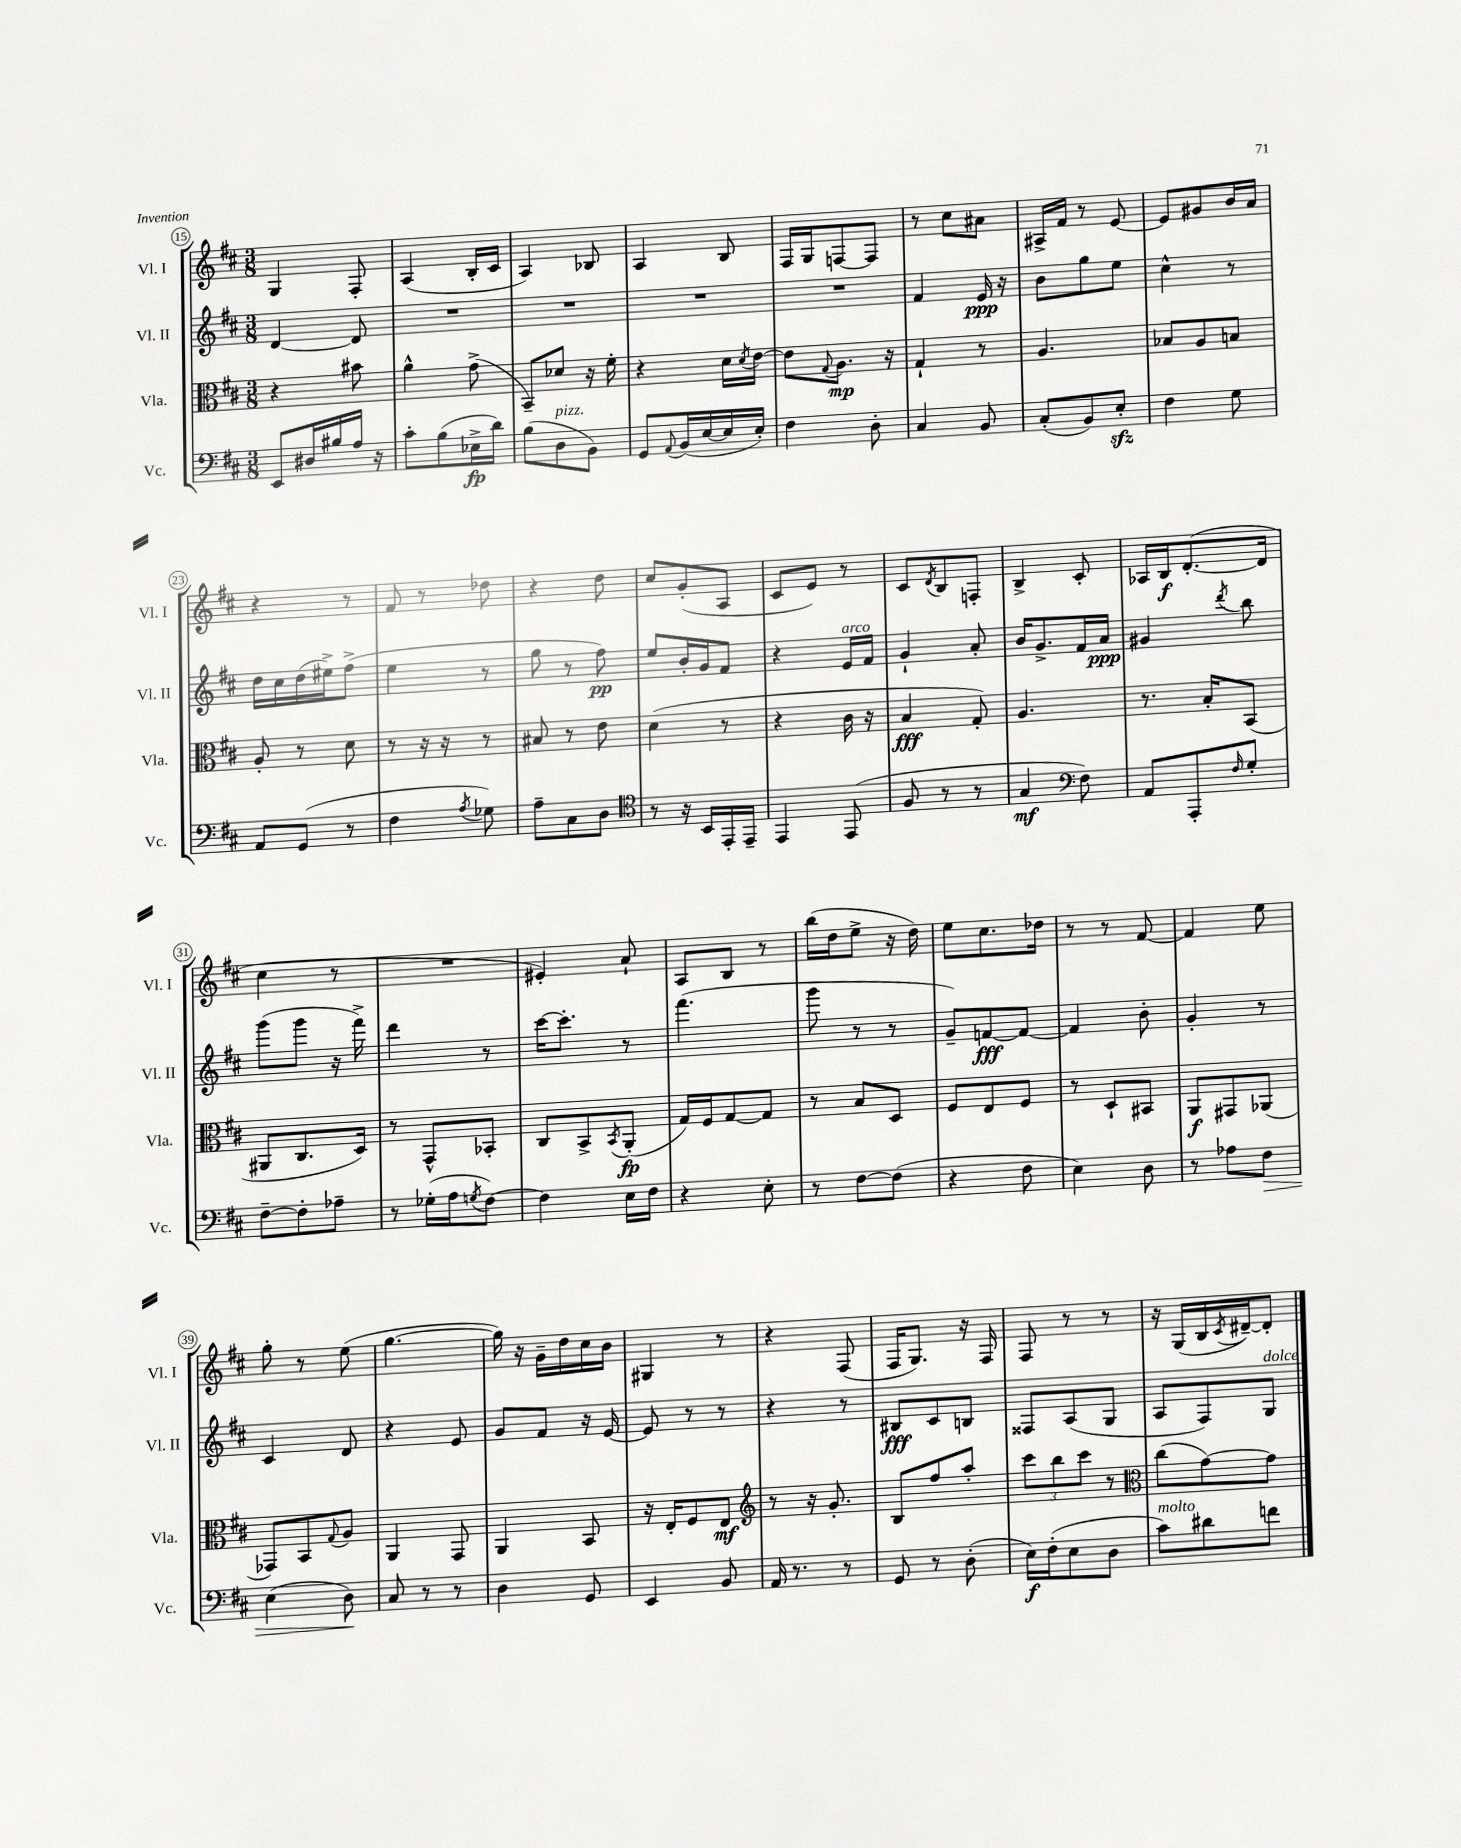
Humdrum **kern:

**kern	**dynam	**kern	**dynam	**kern	**dynam	**kern	**dynam
*part4	*part4	*part3	*part3	*part2	*part2	*part1	*part1
*staff4	*staff4	*staff3	*staff3	*staff2	*staff2	*staff1	*staff1
*I"Vc.	*	*I"Vla.	*	*I"Vl. II	*	*I"Vl. I	*
*I'Vc.	*	*I'Vla.	*	*I'Vl. II	*	*I'Vl. I	*
*clefF4	*	*clefC3	*	*clefG2	*	*clefG2	*
*k[f#c#]	*	*k[f#c#]	*	*k[f#c#]	*	*k[f#c#]	*
*M3/8	*	*M3/8	*	*M3/8	*	*M3/8	*
=15	=15	=15	=15	=15	=15	=15	=15
8EE/L	.	4r	.	[4d/	.	4G/	.
16D#X/L	.	.	.	.	.	.	.
16B#X/	.	.	.	.	.	.	.
16A/JJ	.	8b#X\	.	8d/]	.	8F#'/	.
16r	.	.	.	.	.	.	.
=16	=16	=16	=16	=16	=16	=16	=16
8c#'\L	.	4a^^\	.	4.r	.	(4A/	.
(8B\	.	.	.	.	.	.	.
16E-X^\L	fp	(8g^\	.	.	.	16B'/LL	.
16d\JJ)	.	.	.	.	.	16c#/JJ	.
=17	=17	=17	=17	=17	=17	=17	=17
(8B\L	.	8BB~/L)	.	4.r	.	4A/)	.
!LO:TX:a:i:t=pizz.	!	!	!	!	!	!	!
8D\	.	8d-X/J	.	.	.	.	.
8BB\J)	.	16r	.	.	.	8B-X/	.
.	.	16f#'\	.	.	.	.	.
=18	=18	=18	=18	=18	=18	=18	=18
8GG/L	.	4r	.	4.r	.	4A/	.
8qqAA/	.	.	.	.	.	.	.
(16BB/L	.	.	.	.	.	.	.
[16E/	.	.	.	.	.	.	.
16E/]	.	16d\LL	.	.	.	8B/	.
.	.	8qd/	.	.	.	.	.
16E'/JJ)	.	[16e\JJ	.	.	.	.	.
=19	=19	=19	=19	=19	=19	=19	=19
4F#\	.	8e\L]	.	4.r	.	16F#/LL	.
.	.	.	.	.	.	16G/J	.
.	.	8qqG/	.	.	.	.	.
.	.	8.A\J	mp	.	.	[8Fn/	.
8D'\	.	.	.	.	.	8F/J]	.
.	.	16r	.	.	.	.	.
=20	=20	=20	=20	=20	=20	=20	=20
4C#/	.	4G`/	.	4f#/	.	8r	.
.	.	.	.	.	.	8cc#\L	.
8BB/	.	8r	.	16e/	ppp	8a#X\J	.
.	.	.	.	16r	.	.	.
=21	=21	=21	=21	=21	=21	=21	=21
(8C#'/L	.	4.A/	.	8b\L	.	16A#X^/LL	.
.	.	.	.	.	.	16f#/JJ	.
8BB/)	.	.	.	8gg\	.	8r	.
8Ezz'/J	.	.	.	8ee\J	.	[8e/	.
=22	=22	=22	=22	=22	=22	=22	=22
4F#\	.	8B-X/L	.	4cc#^^\	.	8e/L]	.
.	.	8A/	.	.	.	8g#X/	.
8G\	.	8Bn/J	.	8r	.	16b/L	.
.	.	.	.	.	.	16a/JJ	.
!!LO:LB:g=z
=23	=23	=23	=23	=23	=23	=23	=23
8AA/L	.	8A'/	.	16dd\LL	.	4r	.
.	.	.	.	16cc#\	.	.	.
(8GG/J	.	8r	.	(16dd\	.	.	.
.	.	.	.	16ee#X^\J)	.	.	.
8r	.	8d\	.	(8ff#^\J	.	8r	.
=24	=24	=24	=24	=24	=24	=24	=24
4F#\	.	8r	.	4ee\	.	8f#/	.
.	.	16r	.	.	.	8r	.
.	.	16r	.	.	.	.	.
8qA/	.	.	.	.	.	.	.
8G-X\)	.	8r	.	8r	.	8dd-X\	.
=25	=25	=25	=25	=25	=25	=25	=25
8A~\L	.	8B#X/	.	8gg\	.	4r	.
8C#\	.	8r	.	8r	.	.	.
8D\J	.	8e\	.	8ff#\)	pp	8dd\	.
=26	=26	=26	=26	=26	=26	=26	=26
*clefC4	*	*	*	*	*	*	*
8r	.	(4d\	.	8ee/L	.	8cc#/L	.
16r	.	.	.	16b'/L	.	(8g'/	.
16BB/LL	.	.	.	16g/J	.	.	.
16EE'/	.	8r	.	8f#/J	.	8A/J	.
16EE~/JJ	.	.	.	.	.	.	.
=27	=27	=27	=27	=27	=27	=27	=27
4EE/	.	4r	.	4r	.	8c#/L	.
.	.	.	.	.	.	8e/J)	.
!	!	!	!	!LO:TX:a:i:t=arco	!	!	!
(8EE/	.	16c#\	.	16e/LL	.	8r	.
.	.	16r	.	16f#/JJ	.	.	.
=28	=28	=28	=28	=28	=28	=28	=28
8F#/	.	4B/	fff	4g`/	.	8c#/L	.
.	.	.	.	.	.	8qd/	.
8r	.	.	.	.	.	8B/	.
8r	.	8G'/)	.	8a'/	.	8Fn'/J	.
=29	=29	=29	=29	=29	=29	=29	=29
4G/	mf	4.A/	.	16b/KL	.	4B^/	.
.	.	.	.	8.g^/	.	.	.
*clefF4	*	*	*	*	*	*	*
8F#\)	.	.	.	16f#/L	.	8c#'/	.
.	.	.	.	16a/JJ	ppp	.	.
=30	=30	=30	=30	=30	=30	=30	=30
8AA/L	.	8.r	.	4g#X/	.	16A-X/LL	.
.	.	.	.	.	.	16B/J	f
8AAA'/	.	.	.	.	.	([8.d'/	.
.	.	16B'/KL	.	.	.	.	.
16qqF#/	.	.	.	8qddd/	.	.	.
8G'/J	.	(8BB/J	.	8bb\	.	.	.
.	.	.	.	.	.	16d/Jk]	.
!!LO:LB:g=z
=31	=31	=31	=31	=31	=31	=31	=31
[8F#~\L	.	8AA#X/L	.	(8ggg\L	.	4cc#\	.
8F#'\]	.	8.C#/	.	8ggg\J	.	.	.
8A-X~\J	.	.	.	16r	.	8r	.
.	.	16D/Jk)	.	16fff#^\)	.	.	.
=32	=32	=32	=32	=32	=32	=32	=32
8r	.	8r	.	4ddd\	.	4.r	.
(16G-X'\LL	.	8GG^^/L	.	.	.	.	.
16A\J	.	.	.	.	.	.	.
8qGn/	.	.	.	.	.	.	.
[8F#\J)	.	8BB-X'/J	.	8r	.	.	.
=33	=33	=33	=33	=33	=33	=33	=33
4F#\]	.	8C#/L	.	[16ccc#\KL	.	4e#X'/)	.
.	.	.	.	8.ccc#'\J]	.	.	.
.	.	8BB^/	.	.	.	.	.
.	.	8qBB/	.	.	.	.	.
16E\LL	.	(8AA'/J	fp	8r	.	8a`/	.
16F#\JJ	.	.	.	.	.	.	.
=34	=34	=34	=34	=34	=34	=34	=34
4r	.	16G/LL)	.	(4.fff#\	.	8A/L	.
.	.	16F#/J	.	.	.	.	.
.	.	[8G/	.	.	.	8B/J	.
8E'\	.	8G/J]	.	.	.	8r	.
=35	=35	=35	=35	=35	=35	=35	=35
8r	.	8r	.	8ggg\	.	(16bb\LL	.
.	.	.	.	.	.	16dd\J	.
[8F#\L	.	8B/L	.	8r	.	8ee^\J	.
(8F#\J]	.	8D/J	.	8r	.	16r	.
.	.	.	.	.	.	16dd\)	.
=36	=36	=36	=36	=36	=36	=36	=36
4r	.	8F#/L	.	8g~/L)	.	8ee\L	.
.	.	8E/	.	[8fn/	fff	8.cc#\	.
8F#\	.	8F#/J	.	8f/J_	.	.	.
.	.	.	.	.	.	16dd-X\Jk	.
=37	=37	=37	=37	=37	=37	=37	=37
4E\)	.	8r	.	4f/]	.	8r	.
.	.	8D`/L	.	.	.	8r	.
8D\	.	8BB#X/J	.	8b'\	.	[8f#/	.
=38	=38	=38	=38	=38	=38	=38	=38
8r	.	8AA/L	f	4g'/	.	4f#/]	.
8A-X\L	.	8GG#X/	.	.	.	.	.
!	!LO:HP:b	!	!	!	!	!	!
8F#\J	>	(8AA-X/J	.	8r	.	8ee\	.
!!LO:LB:g=z
=39	=39	=39	=39	=39	=39	=39	=39
(4E\	.	8GG-X/L)	.	4c#/	.	8gg'\	.
.	.	8BB/	.	.	.	8r	.
.	.	8qqG/	.	.	.	.	.
8D\)	.	8A/J	.	8d/	.	(8ee\	.
.	]	.	.	.	.	.	.
=40	=40	=40	=40	=40	=40	=40	=40
8C#/	.	4AA/	.	4r	.	[4.gg\	.
8r	.	.	.	.	.	.	.
8r	.	8GG/	.	8e/	.	.	.
=41	=41	=41	=41	=41	=41	=41	=41
4D\	.	4AA/	.	8g/L	.	16gg\])	.
.	.	.	.	.	.	16r	.
.	.	.	.	8f#/J	.	16g~\LL	.
.	.	.	.	.	.	16dd\	.
8GG/	.	8BB/	.	16r	.	16cc#\	.
.	.	.	.	[16e/	.	16b\JJ	.
=42	=42	=42	=42	=42	=42	=42	=42
4EE/	.	16r	.	8e/]	.	4G#X/	.
.	.	16E'/KL	.	.	.	.	.
.	.	8F#/	.	8r	.	.	.
8BB/	.	8E/J	mf	8r	.	8r	.
=43	=43	=43	=43	=43	=43	=43	=43
*	*	*clefG2	*	*	*	*	*
16AA/	.	8r	.	4r	.	4r	.
8.r	.	.	.	.	.	.	.
.	.	16r	.	.	.	.	.
.	.	8.g'/	.	.	.	.	.
8r	.	.	.	8r	.	(8F#/	.
=44	=44	=44	=44	=44	=44	=44	=44
8GG/	.	8B/L	.	8B#X/L	fff	16F#/KL	.
.	.	.	.	.	.	8.G/J)	.
8r	.	8ff#/	.	8c#/	.	.	.
(8D'\	.	8aa'/J	.	8Bn/J	.	16r	.
.	.	.	.	.	.	16F#/	.
=45	=45	=45	=45	=45	=45	=45	=45
16E\LL)	f	12ccc#\L	.	8F##X/L	.	8F#/	.
(16F#'\J	.	.	.	.	.	.	.
.	.	12bb\	.	.	.	.	.
8E\	.	.	.	(8A/	.	8r	.
.	.	12ccc#\J	.	.	.	.	.
8D\J	.	8r	.	8G/J	.	8r	.
=46	=46	=46	=46	=46	=46	=46	=46
*	*	*clefC3	*	*	*	*	*
!LO:TX:a:i:t=molto	!	!	!	!	!	!	!
8c#\L)	.	(8cc#\L	.	8A/L	.	16r	.
.	.	.	.	.	.	(16G/LL	.
8d#X\	.	[8g\)	.	8F#/)	.	16B/	.
.	.	.	.	.	.	8qc#/	.
.	.	.	.	.	.	[16d#X~/J)	.
!	!	!	!	!LO:TX:a:i:t=dolce	!	!	!
8fn\J	.	8g\J]	.	8G/J	.	8d#'/J]	.
==	==	==	==	==	==	==	==
*-	*-	*-	*-	*-	*-	*-	*-
